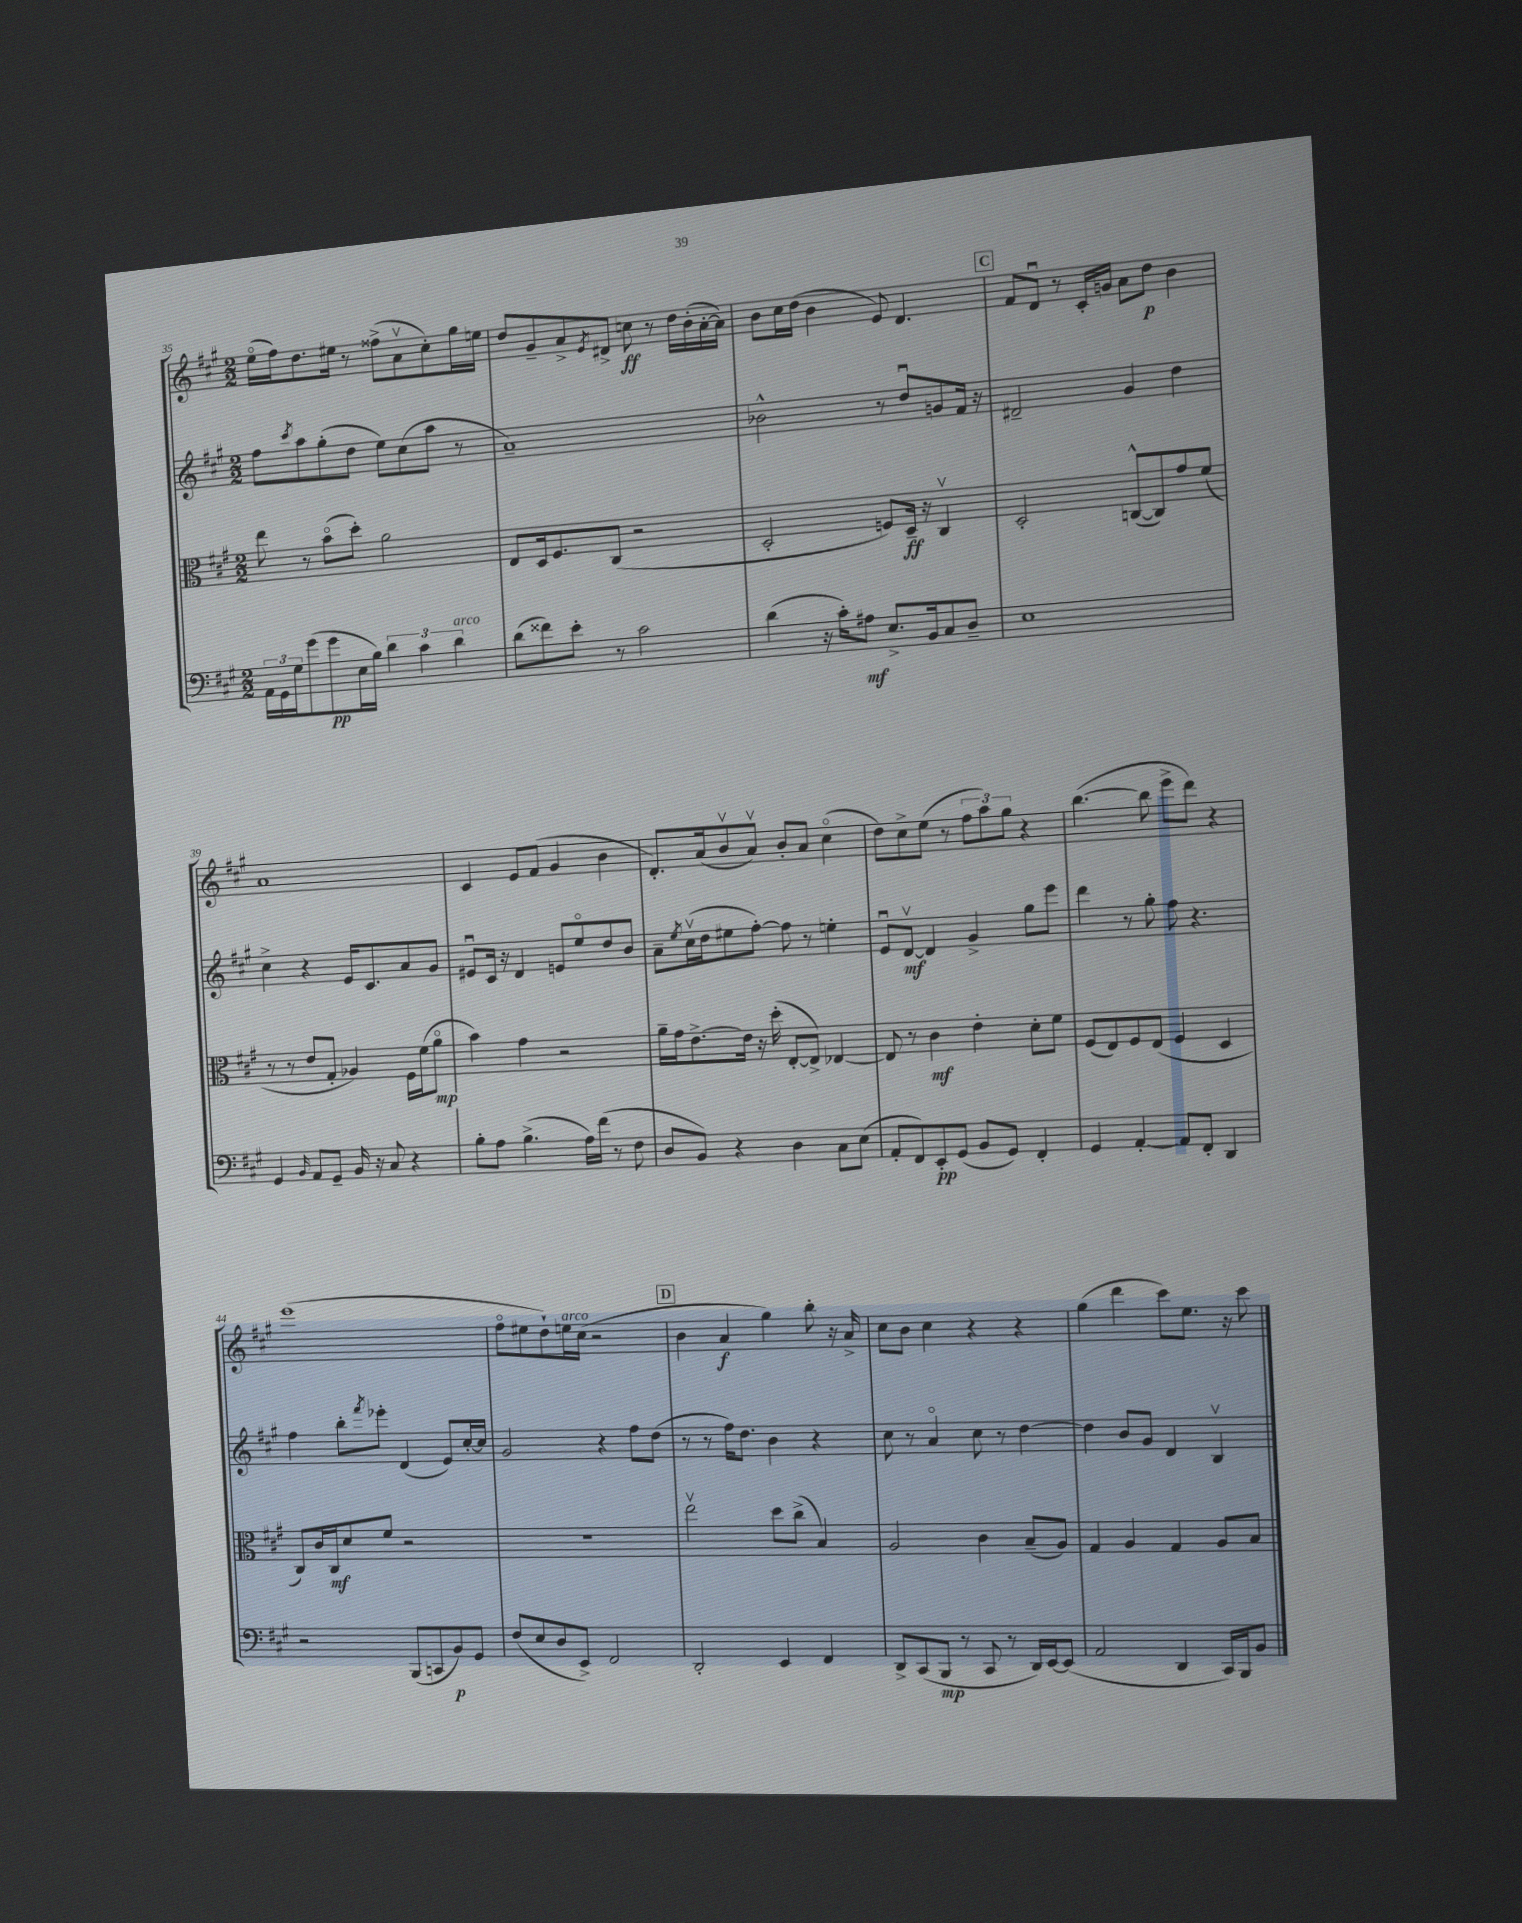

**kern	**kern	**kern	**kern
*staff4	*staff3	*staff2	*staff1
*clefF4	*clefC3	*clefG2	*clefG2
*k[f#c#g#]	*k[f#c#g#]	*k[f#c#g#]	*k[f#c#g#]
*M2/2	*M2/2	*M2/2	*M2/2
24AA\LL	8ee\	8ff#\L	(16eeo\LL
24GG#\	.	.	.
.	.	.	16ff#\J)
24G#\J	.	.	.
.	.	8qccc#/	.
(8g#\	8r	8aa\	8.dd\
8g#\	(8bo\L	(8gg#'\	.
.	.	.	16ee#\Jk
16E\L	8dd'\J)	8dd\J	8r
16B\JJ)	.	.	.
6d\	2a\	8ee\L)	(8ff##^\L
.	.	(8cc#\	8av\
6c#\	.	.	.
.	.	8aa\J	8cc#'\)
6d\	.	.	.
.	.	8r	16gg#\L
.	.	.	16ee\JJ
=	=	=	=
(8d\L	8E/L	1a~)	8dd/L
8f##\)	16D/k	.	8g#~/
.	8.F#/	.	.
8e'\J	.	.	8a^/
.	.	.	8qe/
8r	(8C#/J	.	8d#^/J
2c#\	2r	.	8cc\
.	.	.	8r
.	.	.	16dd\LL
.	.	.	(16b'\
.	.	.	[16a'\
.	.	.	16a\]JJ)
=	=	=	=
(4d\	2D'/	2b-^^\	8b\L
.	.	.	16cc#\L
.	.	.	(16dd\JJ
16r	.	.	4b\
16c#'\LK)	.	.	.
8A#\J	.	.	.
8.E^/L	8F/L)	8r	8e/)
.	16D~/Jk	8ddu/L	4.d/
16BB/k	16r	.	.
8C#/	4C#v/	8g/	.
8D~/J	.	16f#/Jk	.
.	.	16r	.
=	=	=	=
1E	2D'/	2d#~/	8f#/L
.	.	.	8du/J
.	.	.	8r
.	.	.	16c#'/LL
.	.	.	16g/JJ
.	([8C^^/L	4g#/	8a\L
.	8C/])	.	8dd\J
.	8g#/	4dd\	4b\
.	(8f#/J	.	.
=	=	=	=
4GG#/	8r	4cc#^\	1a
.	8r	.	.
16qqBB/	.	.	.
8AA/L	8e/L	4r	.
8GG#~/J	8G#'/J	.	.
16BB/	4A-/)	16e/LK	.
16r	.	8.c#/	.
8C#/	.	.	.
4r	16F#\LL	8a/	.
.	(16f#\J	.	.
.	8ao\J	8g#/J	.
=	=	=	=
8B'\L	4b\)	8e#u/L	4c#/
8A\J	.	16c#/Jk	.
.	.	16r	.
(4.B^\	4g#\	4d/	8e/L
.	.	.	(8f#/J
.	2r	8e/L	4g#/
16A\LL)	.	8eeo/	.
(16f#\JJ	.	.	.
8r	.	8dd/	4b\
8F#\	.	8b/J	.
=	=	=	=
8D/L	16a~\LL	8a~\L	8.d'/L)
.	16g#\J	.	.
.	.	8qee/	.
8BB/J)	[8.e^\	(16cc#v\L	.
.	.	16dd\J	(16a/k
4r	.	8ee#\	8bv/
.	16e\]Jk	.	.
.	16r	[8ff#'\J)	8av/J)
.	(16dd'\	.	.
4D\	[8E'/L	8ff#\]	8b'/L
.	8E^/]J)	8r	8a/J
8C#\L	[4E-/	4ee'\	(4cc#o\
(8E\J	.	.	.
=	=	=	=
8AA'/L	8E-/]	8eu/L	8dd\L)
8FF#/)	8r	[8dv/J	8cc#^\
8EE'/	4c#\	4d/]	(8ee\J
(8GG#/J	.	.	8r
8BB/L	4e'\	4g#^/	12ff#\L
.	.	.	12aa\)
8GG#/J)	.	.	.
.	.	.	12gg#\J
4FF#'/	8d'\L	8gg#\L	4r
.	8f#\J	8eee\J	.
=	=	=	=
4GG#/	(8F#/L	4ddd\	([4.bb\
.	8E/)	.	.
[4AA'/	8F#/	8r	.
.	(8E/J	8gg#'\	8bb\]
8AA/]L	4F#/	8ff#\	8eee^\L
8FF#'/J	.	4.r	8ddd\J)
4DD/	4D/	.	4r
=	=	=	=
2r	8C#/L)	4ff#\	(1eee
.	16c#/L	.	.
.	16C#/J	.	.
.	8d/	8bb'\L	.
.	.	8qfff#/	.
.	8f#/J	8eee-'\J	.
(8BBB/L	2r	(4d/	.
8CC/	.	.	.
8BB/)	.	8e/L)	.
8GG#/J	.	[16cc#'/L	.
.	.	16cc#/]JJ	.
=	=	=	=
(8F#/L	1r	2g#/	8ff#o\L
8E/	.	.	8ee#\
8D/	.	.	8dd`\)
8EE^/J)	.	.	16ee\L
.	.	.	(16cc#\JJ
2FF#/	.	4r	2r
.	.	8ff#\L	.
.	.	(8dd\J	.
=	=	=	=
2DD'/	2eev\	8r	4b\
.	.	8r	.
.	.	16ff#\LK)	4a/
.	.	8.dd\J	.
4EE/	8dd\L	4b\	4gg#\)
.	(8cc#^\J	.	.
4FF#/	4B/)	4r	8bb'\
.	.	.	16r
.	.	.	16a^/
=	=	=	=
8DD^/L	2A/	8cc#\	8cc#\L
(8CC#/	.	8r	8b\J
8BBB/J	.	4ao/	4cc#\
8r	.	.	.
8CC#/	4c#\	8cc#\	4r
8r	.	8r	.
16DD/LL)	(8B~/L	[4dd\	4r
[16EE/J	.	.	.
(8EE/]J	8A/J)	.	.
=	=	=	=
2AA/	4G#/	4dd\]	(4gg#\
.	4A/	8b/L	4ddd\
.	.	8g#/J	.
4DD/	4G#/	4d/	8ccc#\L)
.	.	.	8.ee\J
16CC#/LL)	8A/L	4Bv/	.
16BBB/J	.	.	16r
8BB/J	8B/J	.	8ccc#\
==	==	==	==
*-	*-	*-	*-
